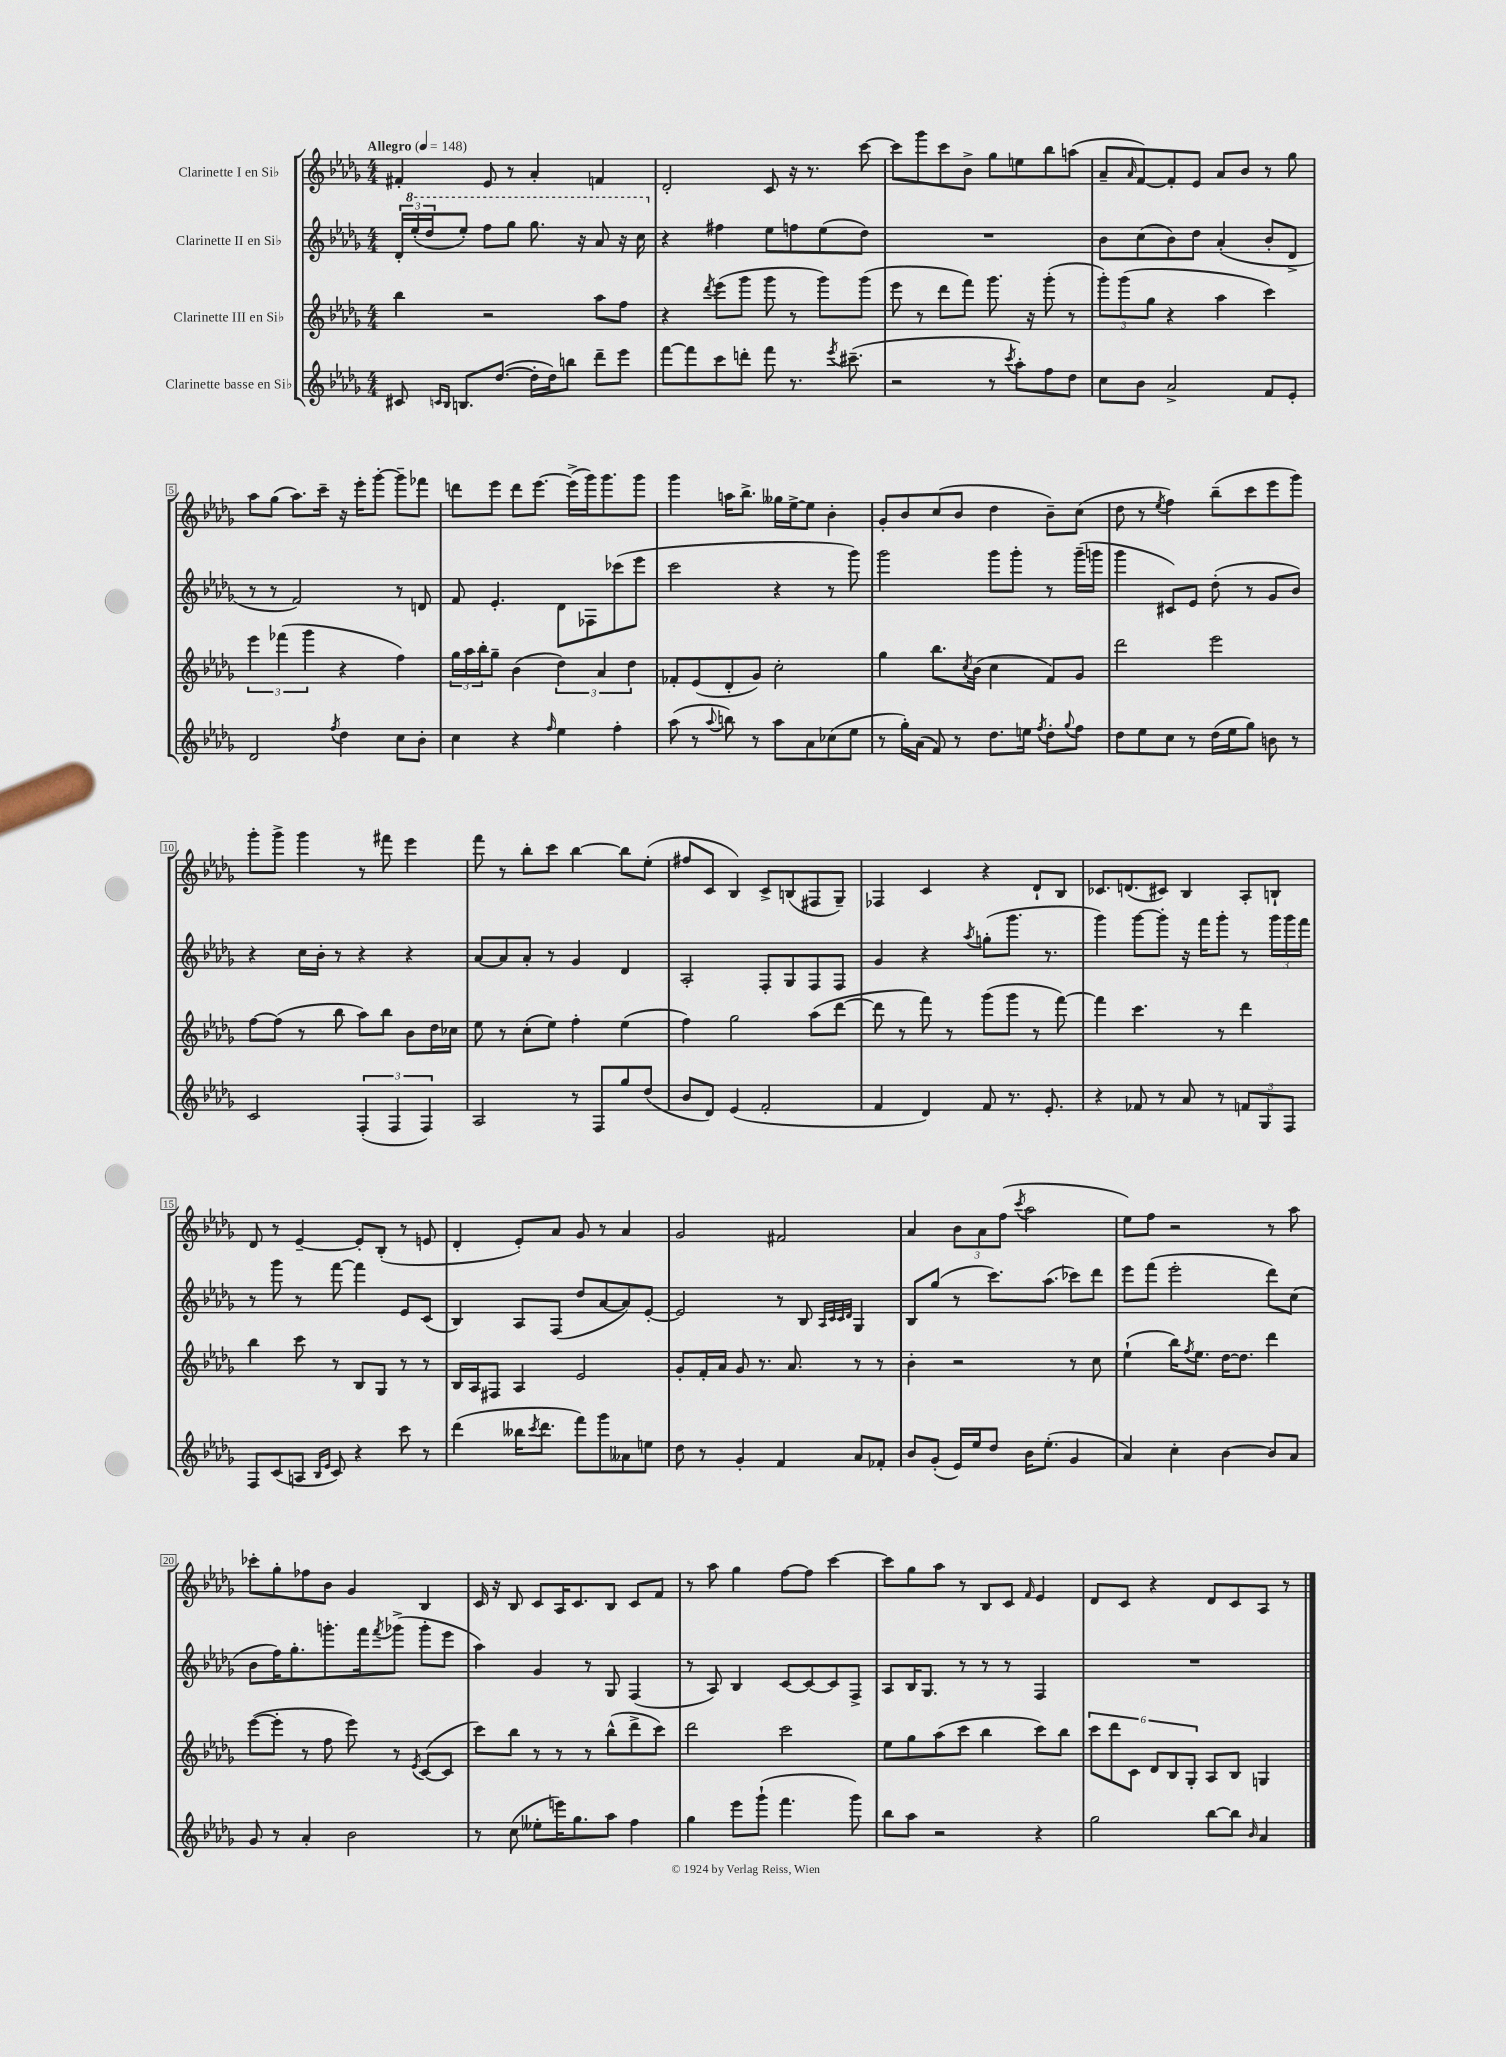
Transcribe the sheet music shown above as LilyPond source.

<<
\new StaffGroup <<
\new Staff = "s0" \with { instrumentName = "Clarinette I en Sib" } {
    \clef treble \key des \major \numericTimeSignature \time 4/4 \tempo "Allegro" 4 = 148
    fis'4-. ees'8 r8 aes'4-. f'4 |
    des'2-. c'8 r16 r8. c'''8~ |
    c'''8 ges'''8 c'''8 bes'8-> ges''8 e''8 bes''8 a''8( |
    aes'8-- \grace { aes'16 } f'8~) f'8-. ees'8 aes'8 bes'8 r8 ges''8 |
    aes''8 ges''8( aes''8.) c'''16-- r16 ees'''16-. ges'''8~-. ges'''8-- fes'''8 |
    d'''8 ees'''8 d'''8 ees'''8.~ ees'''16->( ges'''16) ges'''8. ges'''8 |
    ges'''4 a''16 bes''8.-> geses''16 ees''16~-> ees''8 bes'4-. |
    ges'8-. bes'8 c''8( bes'8 des''4 bes'8--) c''8( |
    des''8 r8 \acciaccatura { ees''8 } f''4) bes''8--( c'''8 ees'''8 ges'''8) |
    ges'''8-. ges'''8-> ges'''4 r8 fis'''8 ees'''4 |
    f'''8 r8 bes''8-. c'''8 bes''4~ bes''8 ees''8-.( |
    fis''8 c'8 bes4) c'8-> b8( fis8 ges8--) |
    fes4 c'4 r4 des'8-! bes8 |
    ces'8. d'8.( cis'8) bes4 aes8-. b8-! |
    des'8 r8 ees'4~-- ees'8-. bes8-.( r8 e'8 |
    des'4-. ees'8-.) aes'8 ges'8 r8 aes'4 |
    ges'2 fis'2 |
    aes'4 \tuplet 3/2 { bes'8 aes'8 f''8( } \acciaccatura { c'''8 } aes''2 |
    ees''8) f''8 r2 r8 aes''8 |
    ces'''8-. ges''8-. fes''8 bes'8 ges'4 bes4 |
    c'16 r16 bes8 c'8 aes16 c'8. bes8 c'8 f'8 |
    r8 aes''8 ges''4 f''8~ f''8 c'''4~ |
    c'''8 ges''8 aes''8 r8 bes8 c'8 \grace { f'16 } ees'4 |
    des'8 c'8 r4 des'8 c'8 aes8 r8 \bar "|." |
}
\new Staff = "s1" \with { instrumentName = "Clarinette II en Sib" } {
    \clef treble \key des \major \numericTimeSignature \time 4/4
    \tuplet 3/2 { des'16-. \ottava #1 ees'''16-.( des'''16 } ees'''8-.) f'''8 ges'''8 ges'''8. r16 aes''8 r16 c'''16 \ottava #0 |
    r4 fis''4 ees''8 f''8 ees''8( des''8) |
    R1 |
    bes'8 c''8( bes'8) des''8 aes'4-.( bes'8-. des'8-> |
    r8 r8 f'2) r8 d'8 |
    f'8 ees'4.-. des'8 fes8 ces'''8( ees'''8 |
    c'''2 r4 r8 ges'''8) |
    ges'''2 ges'''8 ges'''8-. r8 ges'''16--( g'''16 |
    ges'''4 cis'8) ees'8 des''8-.( r8 ges'8 bes'8) |
    r4 c''16 bes'16-. r8 r4 r4 |
    aes'8~ aes'8 aes'8-. r8 ges'4 des'4 |
    aes2-. f8-. ges8 f8 f8 |
    ges'4 r4 \acciaccatura { aes''8 } g''8-.( ges'''8. r8. |
    ges'''4) ges'''8~ ges'''8-. r16 f'''16 ges'''8-. r8 \tuplet 3/2 { ges'''16 ges'''16 f'''16 } |
    r8 ges'''8 r8 f'''8~ f'''4 ees'8 c'8( |
    bes4) aes8 f8( des''8 aes'8~ aes'8) ees'8~-. |
    ees'2 r8 bes8 \grace { aes32 c'32 c'32 des'32 } ges4 |
    bes8 ges''8( r8 c'''8.) aes''8.( ces'''8) des'''8 |
    ees'''8 f'''8( ees'''2-. des'''8) c''8( |
    bes'8 f''16) ges''8.-. g'''8.-. f'''16 \acciaccatura { f'''8 } ges'''8->( ges'''8-. ees'''8 |
    aes''4) ges'4 r8 ges8 f4( |
    r8 aes8) bes4 c'8~ c'8~ c'8 f8-> |
    aes8 bes16 ges8. r8 r8 r8 f4 |
    R1 \bar "|." |
}
\new Staff = "s2" \with { instrumentName = "Clarinette III en Sib" } {
    \clef treble \key des \major \numericTimeSignature \time 4/4
    bes''4 r2 aes''8 f''8 |
    r4 \acciaccatura { des'''8 } ees'''8( ges'''8 ges'''8 r8 ges'''8) ges'''8( |
    ees'''8 r8 des'''8 f'''8) ges'''8. r16 ges'''8-.( r8 |
    \tuplet 3/2 { ges'''8-.) ges'''8( ges''8 } r4 aes''4 c'''4) |
    \tuplet 3/2 { ees'''4 fes'''4( ges'''4 } r4 f''4) |
    \tuplet 3/2 { ges''16 aes''16 bes''16-. } ges''8-- bes'4( \tuplet 3/2 { des''4) aes'4 des''4 } |
    fes'8-. ees'8( des'8-. ges'8) c''2-. |
    ges''4 bes''8. \acciaccatura { c''8 } bes'16( c''4 f'8) ges'8 |
    des'''2 ees'''2 |
    f''8~ f''8( r8 bes''8 aes''8) bes''8 bes'8 des''16 ces''16 |
    ees''8 r8 c''8-.( ees''8) f''4-. ees''4( |
    f''4) ges''2 aes''8( des'''8~ |
    des'''8 r8 f'''8) r8 ges'''8( ges'''8 r8 f'''8~) |
    f'''4 c'''4. r8 des'''4 |
    bes''4 c'''8 r8 bes8 ges8 r8 r8 |
    bes16 aes16 fis8 aes4 ees'2 |
    ges'8-. f'16-. aes'16 ges'8 r8. aes'8. r8 r8 |
    bes'4-. r2 r8 c''8 |
    ees''4-!( bes''16) \acciaccatura { f''8 } ees''8. des''16~ des''8. des'''4 |
    ees'''8~( ees'''8-. r8 f''8 ees'''8) r8 \acciaccatura { ees'8 } c'8~( c'8 |
    c'''8) bes''8 r8 r8 r8 bes''8-^( des'''8-> c'''8) |
    des'''2 c'''2 |
    ees''8 ges''8 aes''8( c'''8 bes''4 c'''8) bes''8 |
    \tuplet 6/4 { c'''8 des'''8 c'8 des'8 bes8 ges8-. } aes8 bes8 g4 \bar "|." |
}
\new Staff = "s3" \with { instrumentName = "Clarinette basse en Sib" } {
    \clef treble \key des \major \numericTimeSignature \time 4/4
    cis'8 \grace { c'16 bes16 } b8. des''8.~( des''16-. des''16) b''8 des'''8-- ees'''8 |
    f'''8~ f'''8 c'''8 d'''8-. f'''8 r8. \acciaccatura { ees'''8 } cis'''8.--( |
    r2 r8 \acciaccatura { c'''8 } aes''8-.) f''8 des''8 |
    c''8 bes'8 aes'2-> f'8 ees'8-. |
    des'2 \acciaccatura { f''8 } des''4 c''8 bes'8-. |
    c''4 r4 \grace { f''16 } ees''4 f''4-. |
    aes''8( r8 \appoggiatura { aes''8 } b''8) r8 aes''8 aes'8 ces''8( ees''8 |
    r8 ges''16-.) aes'16( f'8) r8 des''8. e''16 \acciaccatura { f''8 } des''8-. \appoggiatura { ges''8 } f''8 |
    des''8 ees''8 c''8 r8 des''16( ees''16 ges''8) b'8 r8 |
    c'2 \tuplet 3/2 { f4-.( f4 f4) } |
    aes2 r8 f8 ges''8 des''8( |
    bes'8 des'8) ees'4( f'2-. |
    f'4 des'4) f'8 r8. ees'8.-. |
    r4 fes'8 r8 aes'8 r8 \tuplet 3/2 { f'8 ges8 f8 } |
    f8 c'8( a8 \grace { bes16 ees'16 } c'8) r4 c'''8 r8 |
    des'''4( beses''16 \acciaccatura { c'''8 } des'''8. f'''8) ges'''8 aeses'8 e''8 |
    des''8 r8 ges'4-. f'4 aes'8 fes'8-. |
    bes'8 ges'8-.( ees'16) ees''16 des''8 bes'16 ees''8.-.( ges'4 |
    aes'4) c''4-. bes'4~ bes'8 aes'8 |
    ges'8 r8 aes'4-. bes'2 |
    r8 c''8( eeses''8-. e'''16) ges''8. aes''8 f''4 |
    ges''4 ees'''8 ges'''8-!( f'''4. ges'''8) |
    bes''8 aes''8 r2 r4 |
    ges''2 bes''8~ bes''8 \grace { bes'16 } aes'4 \bar "|." |
}
>>
>>
\layout { \context { \Score \override BarNumber.stencil = #(make-stencil-boxer 0.1 0.3 ly:text-interface::print) } }
